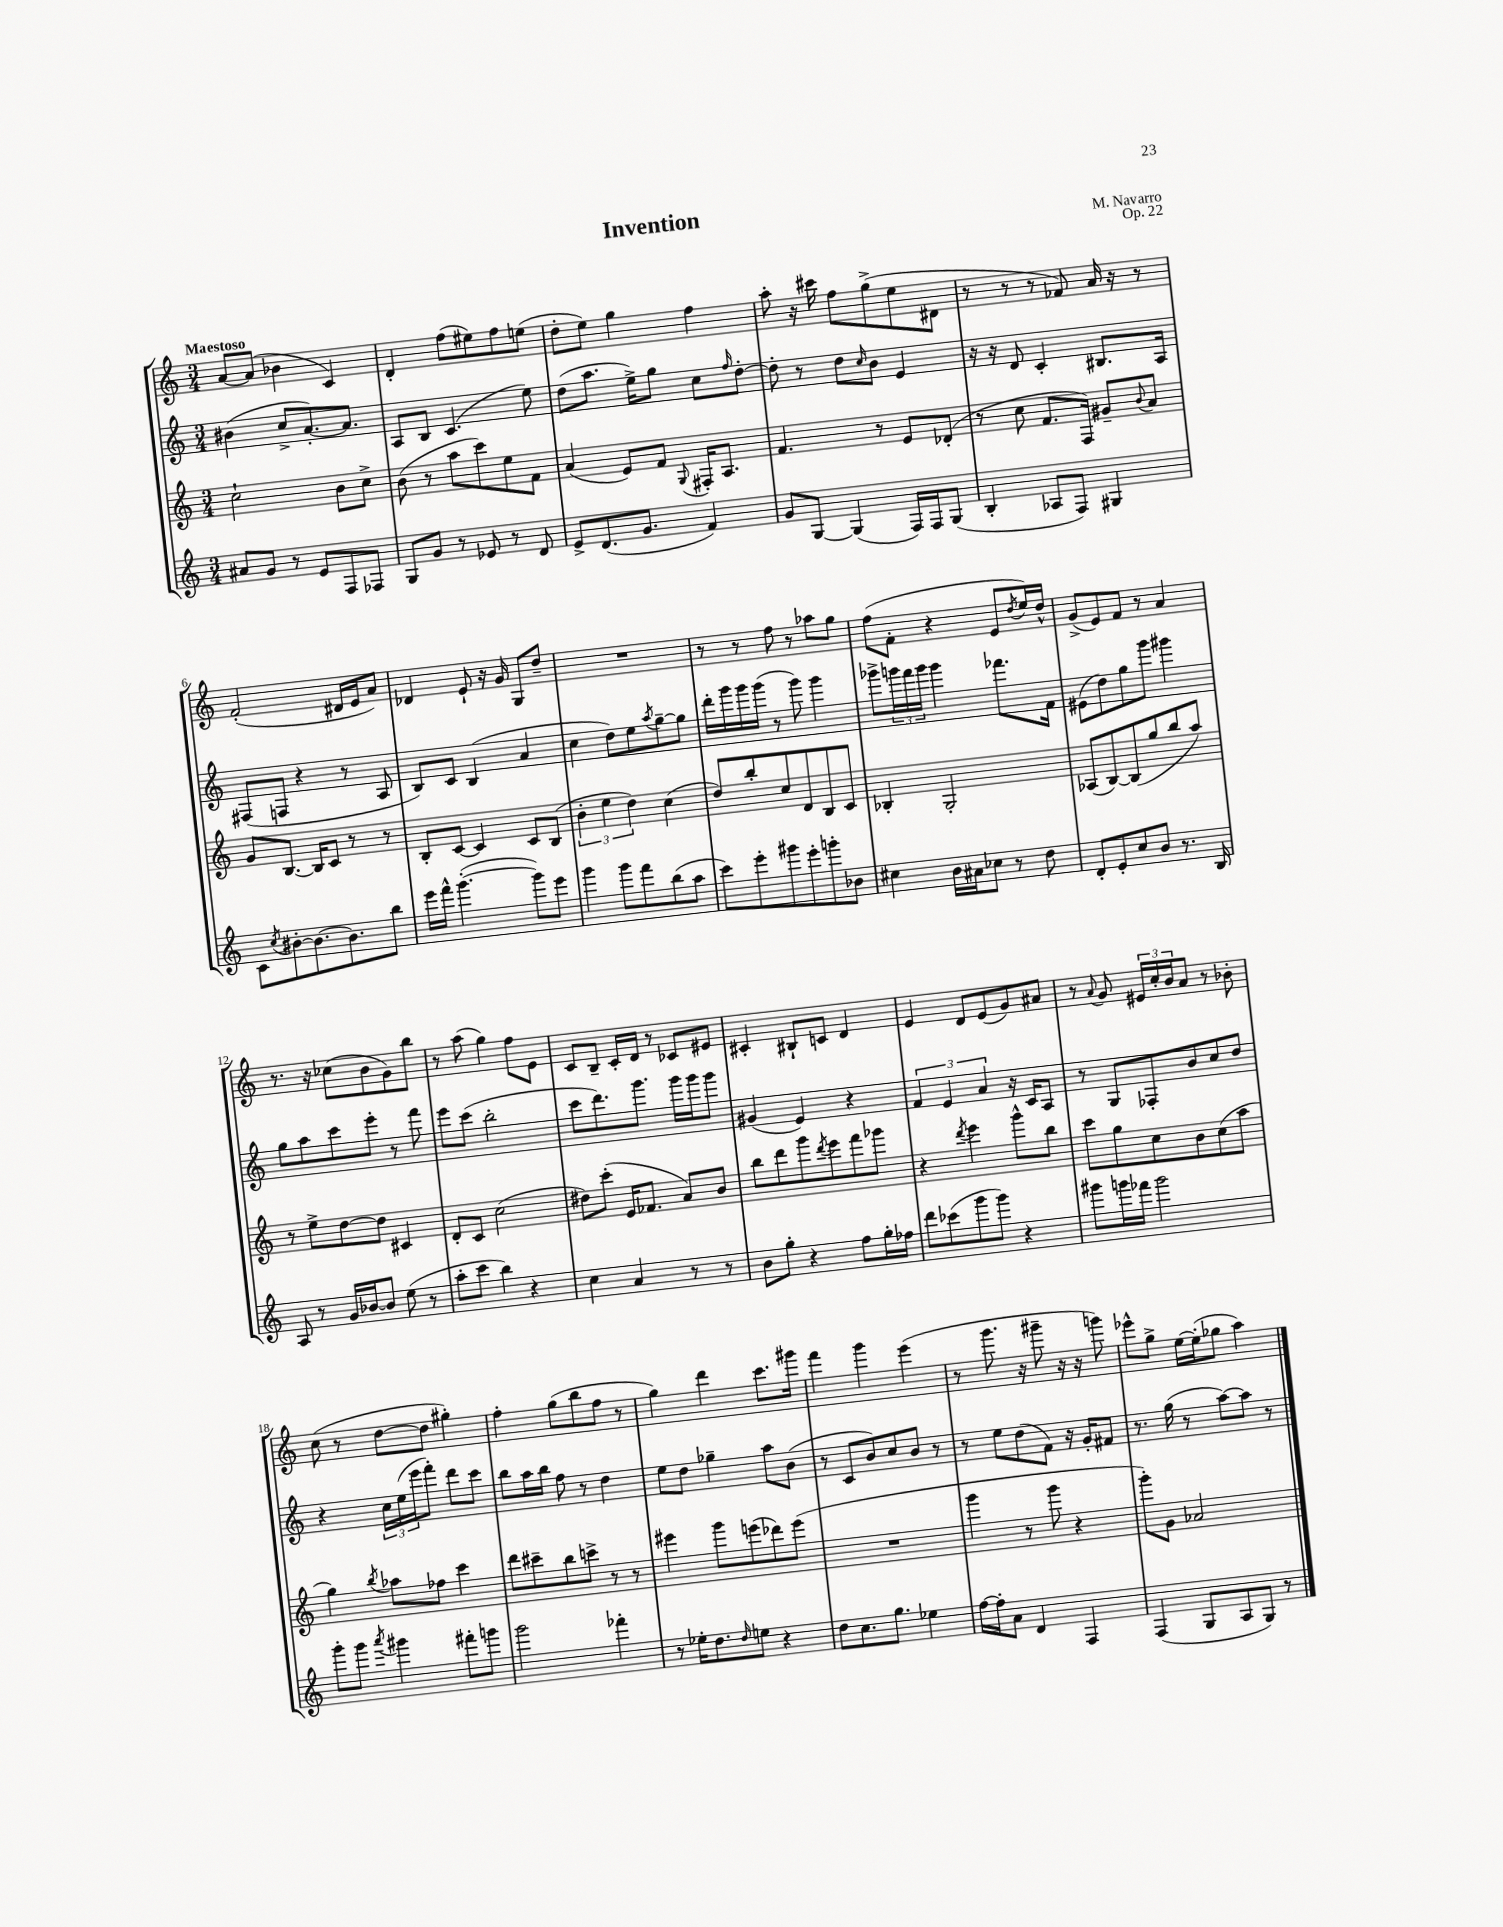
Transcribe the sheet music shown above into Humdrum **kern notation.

**kern	**kern	**kern	**kern
*part4	*part3	*part2	*part1
*staff4	*staff3	*staff2	*staff1
*clefG2	*clefG2	*clefG2	*clefG2
*k[]	*k[]	*k[]	*k[]
*M3/4	*M3/4	*M3/4	*M3/4
=1	=1	=1	=1
!	!	!	!LO:TX:a:B:t=Maestoso
8a#X/L	2cc`\	(4b#X\	[8a/L
8g/J	.	.	(8a/J]
8r	.	8cc^/L	4b-X\
8e/L	.	[8.a'/)	.
8F/	8b\L	.	4c/)
.	.	8.a/J]	.
8F-X/J	8cc^\J	.	.
=2	=2	=2	=2
8G/L	(8b\	8A/L	4d'/
8g/J	8r	8B/J	.
8r	8aa\L	(4.c/	(8ff\L
8e-X/	8ccc\)	.	8ee#X\)
8r	8ee\	.	8ff\
8d/	8f\J	8ee\)	(8een\J
=3	=3	=3	=3
8e^/L	(4a/	(8dd\L	8dd'\L
(8.d/	.	8.aa\J	8ee\J)
.	8e/L)	.	4gg\
8.g/J	.	16ee^\KL)	.
.	8f/J	8gg\J	.
.	8qqG/	.	.
4f/)	16F#X'/KL	8cc\L	4ff\
.	8.A/J	.	.
.	.	16qqff/	.
.	.	[8dd'\J	.
=4	=4	=4	=4
8g/L	4.f/	8dd'\]	8aa'\
[8G/J	.	8r	16r
.	.	.	16ccc#X\
(4G/]	.	8dd\L	8ff\L
.	.	16qqcc/	.
.	8r	8b\J	(8gg^\
16F/LL)	8e/L	4e/	8ee\
16F/J	.	.	.
(8G/J	(8d-X'/J	.	8d#X\J
=5	=5	=5	=5
4B'/	8r	16r	8r
.	.	16r	.
.	8cc\	8d/	8r
8A-X/L	8.f/L	4c'/	8r
8F/J)	.	.	8f-X/)
.	16F/Jk)	.	.
4G#X/	8g#X~/L	8.B#X/L	16a/
.	.	.	16r
.	8qqb/	.	.
.	8a/J	.	8r
.	.	16A/Jk	.
!!LO:LB:g=z
=6	=6	=6	=6
8c\L	8g/L	(8F#X/L	(2f'/
8qcc/	.	.	.
[8b#X'\	[8.B/J	8Fn/J	.
8.b#\_	.	4r	.
.	16B/KL]	.	.
.	8c/J	.	.
8.b#\]	.	.	.
.	8r	8r	16d#X/LL
.	.	.	16e/J
8bb\J	8r	8A/	8a/J)
=7	=7	=7	=7
16eee\LL	8B'/L	8B/L)	4d-X/
16fff^^\JJ	.	.	.
([4.ggg'\	[8c/J	8c/J	.
.	4c/]	(4B/	8e`/
.	.	.	16r
.	.	.	16g/
8ggg\L])	8c/L	4a/	8G/L
8eee\J	(8B/J	.	8dd~/J
=8	=8	=8	=8
4ggg\	6b'\	4cc\	2.r
.	6ee\	.	.
8ggg\L	.	8dd\L)	.
.	6dd\)	.	.
8fff\	.	8ee\	.
.	.	8qaa/	.
(8bb\	(4cc\	[8gg~\	.
8aa\J	.	8gg\J]	.
=9	=9	=9	=9
8ccc\L)	8dd/L)	16ddd'\LL	8r
.	.	16ggg\	.
8eee'\	8bb'/	16ggg\	8r
.	.	(16ggg\JJ	.
8ggg#X\	8cc/	8r	8ff\
8eee'\	8d/	8ggg\)	8r
8gggn'\	8B/	4ggg\	8aa-X\L
8b-X\J	8c/J	.	8gg\J
=10	=10	=10	=10
4cc#X\	4B-X'/	8ggg-X^\L	(8ff\L
.	.	24gggn\L	8f'\J
.	.	24fff\	.
.	.	24ggg\JJ	.
16b\LL	2G'/	4ggg\	4r
16a#X\J	.	.	.
8cc-X\J	.	.	.
8r	.	8.fff-X\L	8e/L
.	.	.	8qdd/
8dd\	.	.	16ee/L)
.	.	16f\Jk	16dd^^/JJ
=11	=11	=11	=11
8d'/L	(8A-X/L	(8e#X\L	(8g^/L
8e'/	[8B/)	8dd\)	8e/)
8cc/	(8B/]	8gg\	8f/J
8b/J	8gg/	8ggg\J	8r
8.r	8bb/	4ggg#X\	4a/
.	8aa/J)	.	.
16B/	.	.	.
!!LO:LB:g=z
=12	=12	=12	=12
8A/	8r	8gg\L	8.r
8r	8ee^\L	8aa\	.
.	.	.	16r
16g/LL	[8dd\	8ccc\	(8cc-X\L
[16b-X/J	.	.	.
8b-/J]	8dd\J]	8eee'\J	8b\
(8ee\	4c#X/	8r	8g\)
8r	.	8fff\	8bb\J
=13	=13	=13	=13
8aa'\L	8d'/L	8eee\L	8r
8ccc\J	8c/J	(8ccc\J	(8aa\
4bb\)	(2cc\	2bb'\	4gg\)
4r	.	.	8ff\L
.	.	.	8e\J
=14	=14	=14	=14
4cc\	8dd#X\L)	8ccc\L	8c/L
.	(8ccc'\J	8.ddd\)	8B~/J
4a/	16e/KL	.	16c'/LL
.	8.f-X/J	8.ggg\J	16d/JJ
.	.	.	8r
8r	8a/L)	16ggg\LL	8c-X/L
.	.	16ggg\J	.
8r	8b/J	8ggg\J	8e#X/J
=15	=15	=15	=15
8b\L	8bb\L	(4g#X/	4c#X'/
8gg'\J	8ddd\	.	.
4r	8ggg\	4e/)	8B#X`/L
.	8qddd/	.	.
.	8eee\	.	8cn/J
8ff\L	8fff\	4r	4d/
16gg'\L	8ggg-X\J	.	.
16ff-X\JJ	.	.	.
=16	=16	=16	=16
8ddd\L	4r	6f/	4e/
(8ccc-X\	.	.	.
.	.	6e/	.
.	8qddd/	.	.
8ggg\	4eee\	.	8d/L
.	.	6a/	.
8ggg\J)	.	.	(8e/
4r	8ggg^^\L	16r	8g/)
.	.	16c/KL	.
.	8bb\J	8A/J	8a#X/J
=17	=17	=17	=17
8ggg#X\L	8ccc\L	8r	8r
.	.	.	8qqa/
16gggn\L	8gg\	8G/L	8g/
16fff-X\JJ	.	.	.
2ggg\	8cc\	8F-X'/	24e#X/LL
.	.	.	24cc'/
.	.	.	24b/J
.	8b\	8b/	8a/J
.	(8cc\	8cc/	8r
.	8aa\J	8dd/J	8b-X'\
!!LO:LB:g=z
=18	=18	=18	=18
8ggg'\L	4gg\)	4r	(8cc\
8ggg\J	.	.	8r
8qaaa/	8qbb/	.	.
4ggg#X\	8aa-X\L	24cc\LL	[8dd\L
.	.	(24ee\	.
.	.	24eee\J	.
.	8ff-X\J	8fff'\J)	8dd\J]
8fff#X'\L	4ccc\	8ddd\L	4gg#X'\)
8gggn\J	.	8ccc\J	.
=19	=19	=19	=19
2ggg\	8ddd\L	8bb\L	4ff'\
.	8ccc#X~\	16aa\L	.
.	.	16bb\JJ	.
.	8bb\	8ff\	(8gg\L
.	8cccn^\J	8r	8bb\
4fff-X'\	8r	4dd\	8ff\J
.	8r	.	8r
=20	=20	=20	=20
8r	4eee#X\	8ee\L	4gg\)
16ee-X'\KL	.	8dd\J	.
8.dd\	.	.	.
.	8ggg\L	4gg-X~\	4ddd\
16qqdd/	.	.	.
8een\J	(8eeen\	.	.
4r	8ddd-X\)	8aa\L	8.ccc\L
.	(8eee\J	(8b\J	.
.	.	.	16ggg#X\Jk
=21	=21	=21	=21
8dd\L	2.r	8r	4fff\
8.cc\	.	8c/L	.
.	.	8b/)	4ggg\
8.gg\J	.	.	.
.	.	8cc/	.
4ee-X\	.	8b/J	(4eee\
.	.	8r	.
=22	=22	=22	=22
[16ff\LL	4ggg\	8r	8r
16ff'\J]	.	.	.
8a\J	.	8ee\L	8.ggg\
4d/	8r	(8dd\	.
.	.	.	16r
.	8ggg\	8f\J)	8ggg#X~\
4F/	4r	16r	16r
.	.	16g'/KL	16r
.	.	8f#X/J	8gggn\)
=23	=23	=23	=23
(4F/	8ggg'\L)	8.r	8eee-X^^\L
.	8g\J	.	8gg^\J
.	.	(16gg\	.
8G/L	2a-X/	8r	[16ee\LL
.	.	.	(16ee'\J]
8A/	.	[8aa\L)	8gg-X\J
8G/J)	.	8aa\J]	4aa\)
8r	.	8r	.
==	==	==	==
*-	*-	*-	*-
